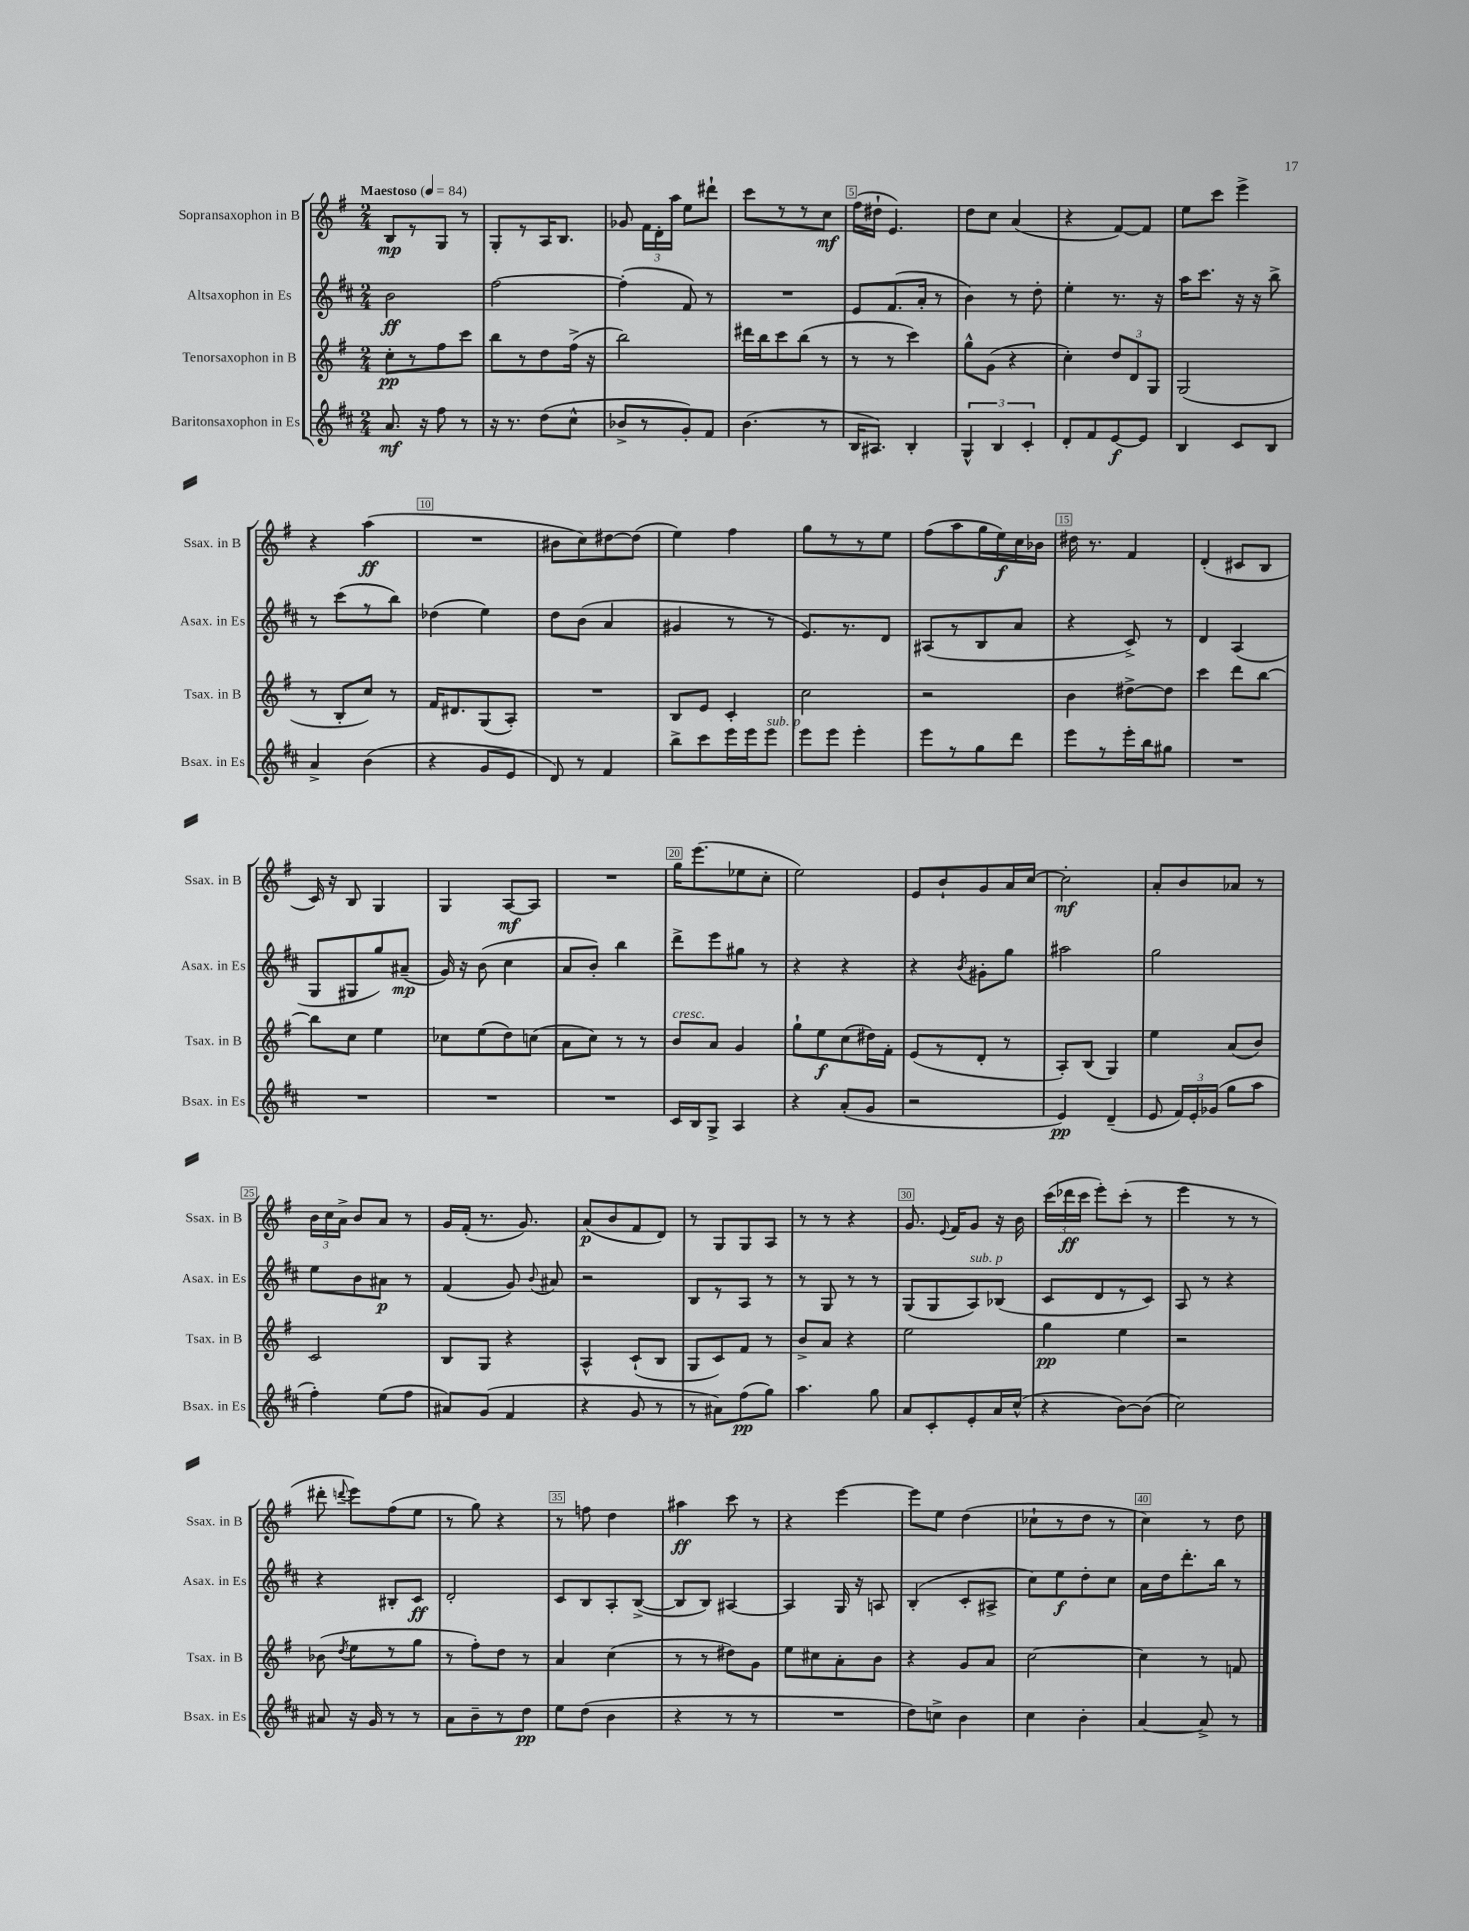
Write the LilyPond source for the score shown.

<<
\new StaffGroup <<
\new Staff = "s0" \with { instrumentName = "Sopransaxophon in B" shortInstrumentName = "Ssax. in B" } {
    \clef treble \key g \major \numericTimeSignature \time 2/4 \tempo "Maestoso" 4 = 84
    \autoBeamOff b8[\mp r8 g8] r8 |
    g8[-. r8 a16 b8.] |
    ges'8 \tuplet 3/2 { fis'16[ d'16-. a''16] } e''8[ dis'''8]-! |
    c'''8[ r8 r8 c''8]\mf |
    fis''16[( dis''16]-! e'4.) |
    d''8[ c''8] a'4( |
    r4 fis'8[~) fis'8] |
    e''8[ c'''8] e'''4-> |
    r4 a''4\ff( |
    R2 |
    bis'8[ c''8) dis''8~ dis''8]( |
    e''4) fis''4 |
    g''8[ r8 r8 e''8] |
    fis''8[( a''8 g''16 e''16\f) c''16 bes'16] |
    dis''16 r8. fis'4 |
    d'4-.( cis'8[ b8] |
    c'16) r16 b8 g4 |
    g4 a8[~\mf a8] |
    R2 |
    g''16[ e'''8.( ees''8 c''8]-. |
    e''2) |
    e'8[ b'8-! g'8 a'16 c''16]~ |
    c''2-.\mf |
    a'8[-. b'8 aes'8] r8 |
    \tuplet 3/2 { b'16[ c''16 a'16]-> } b'8[ a'8] r8 |
    g'16[ fis'16]-.( r8. g'8.) |
    a'8[\p( b'8 fis'8 d'8]) |
    r8 g8[ g8 a8] |
    r8 r8 r4 |
    g'8. \appoggiatura { e'8 } fis'16[ g'8] r16 b'16 |
    \tuplet 3/2 { c'''16[( des'''16\ff c'''16] } e'''8[-.) c'''8]-.( r8 |
    e'''4 r8 r8 |
    dis'''8-. \appoggiatura { d'''8 } e'''8[) fis''8( e''8] |
    r8 g''8) r4 |
    r8 f''8 d''4 |
    ais''4\ff c'''8 r8 |
    r4 e'''4~ |
    e'''8[ e''8] d''4( |
    ces''8[-! r8 d''8] r8 |
    c''4) r8 d''8 \bar "|." |
}
\new Staff = "s1" \with { instrumentName = "Altsaxophon in Es" shortInstrumentName = "Asax. in Es" } {
    \clef treble \key d \major \numericTimeSignature \time 2/4
    \autoBeamOff b'2\ff |
    fis''2~ |
    fis''4-.( fis'8) r8 |
    R2 |
    e'8[ fis'8.( a'16]-. r8 |
    b'4) r8 d''8-. |
    e''4-. r8. r16 |
    a''16[ cis'''8.] r16 r16 b''8-> |
    r8 cis'''8[( r8 b''8]) |
    des''4( e''4) |
    d''8[ b'8]( a'4 |
    gis'4 r8 r8 |
    e'8.[) r8. d'8] |
    ais8[( r8 b8 a'8] |
    r4 cis'8->) r8 |
    d'4 a4( |
    g8[ gis8 g''8) ais'8]--\mp( |
    g'16) r16 b'8( cis''4 |
    a'8[ b'8]-.) b''4 |
    d'''8[-> e'''8 gis''8] r8 |
    r4 r4 |
    r4 \acciaccatura { b'8 } gis'8[-. g''8] |
    ais''2 |
    g''2 |
    e''8[ b'8 ais'8]\p r8 |
    fis'4( g'8) \appoggiatura { b'8 } ais'8 |
    r2 |
    b8[ r8 a8] r8 |
    r8 g8 r8 r8 |
    g8[( g8 a8^\markup { \italic "sub. p" }) bes8]( |
    cis'8[ d'8 r8 cis'8]) |
    a8 r8 r4 |
    r4 bis8[-. cis'8]\ff |
    d'2-. |
    cis'8[ b8 a8-. b8]~->( |
    b8[ b8]) ais4~ |
    ais4 g16 r16 a8 |
    b4-.( cis'8[-. ais8]-> |
    cis''8[) e''8\f d''8-. cis''8] |
    a'16[ d''16 d'''8.-. b''16] r8 \bar "|." |
}
\new Staff = "s2" \with { instrumentName = "Tenorsaxophon in B" shortInstrumentName = "Tsax. in B" } {
    \clef treble \key g \major \numericTimeSignature \time 2/4
    \autoBeamOff c''8[-.\pp r8 fis''8 c'''8] |
    b''8[ r8 d''8 fis''16]->( r16 |
    b''2) |
    dis'''16[ b''16 c'''8 b''8]( r8 |
    r8 r8 c'''4) |
    g''8[-^ g'8]( r4 |
    c''4-.) \tuplet 3/2 { d''8[ d'8 g8] } |
    g2( |
    r8 b8[-. c''8]) r8 |
    fis'16[ dis'8. g8( a8]-.) |
    R2 |
    b8[ e'8] c'4-. |
    c''2 |
    r2 |
    b'4 dis''8[~-> dis''8] |
    c'''4 d'''8[ b''8]~ |
    b''8[ c''8] e''4 |
    ces''8[ e''8( d''8) c''8]( |
    a'8[ c''8]) r8 r8 |
    b'8[^\markup { \italic "cresc." } a'8] g'4 |
    g''8[-! e''8\f c''8( dis''16) fis'16]-. |
    e'8[( r8 d'8]-. r8 |
    a8[-.) b8]( g4) |
    e''4 a'8[( b'8]) |
    c'2 |
    b8[ g8] r4 |
    a4-^ c'8[-!( b8] |
    g8[ c'8) fis'8] r8 |
    b'8[-> a'8] r4 |
    e''2 |
    g''4\pp e''4 |
    r2 |
    bes'8( \acciaccatura { d''8 } e''8[ r8 g''8] |
    r8 fis''8[-.) d''8] r8 |
    a'4 c''4( |
    r8 r8 dis''8[) g'8] |
    e''8[ cis''8 a'8-. b'8] |
    r4 g'8[ a'8] |
    c''2~ |
    c''4 r8 f'8 \bar "|." |
}
\new Staff = "s3" \with { instrumentName = "Baritonsaxophon in Es" shortInstrumentName = "Bsax. in Es" } {
    \clef treble \key d \major \numericTimeSignature \time 2/4
    \autoBeamOff a'8.\mf r16 fis''8 r8 |
    r16 r8. d''8[( cis''8]-^ |
    bes'8[-> r8 g'8-.) fis'8] |
    b'4.( r8 |
    b16[ ais8.]) b4-. |
    \tuplet 3/2 { g4-^ b4 cis'4-. } |
    d'8[-. fis'8 e'8~\f e'8] |
    b4 cis'8[ b8] |
    a'4-> b'4( |
    r4 g'8[ e'8] |
    d'8) r8 fis'4 |
    b''8[-> cis'''8 e'''16 e'''16 e'''8]^\markup { \italic "sub. p" } |
    e'''8[ e'''8] e'''4-. |
    e'''8[ r8 g''8 d'''8] |
    e'''8[ r8 e'''16-. b''16 gis''8] |
    R2 |
    R2 |
    R2 |
    R2 |
    cis'16[ b16 g8]-> a4 |
    r4 a'8[-.( g'8] |
    r2 |
    e'4\pp) d'4--( |
    e'8 \tuplet 3/2 { fis'16[) e'16-. ges'16]( } g''8[ a''8] |
    fis''4-.) e''8[( fis''8] |
    ais'8[) g'8]( fis'4 |
    r4 g'8 r8 |
    r8 ais'8[) fis''8\pp( g''8]) |
    a''4. g''8 |
    a'8[ cis'8-. e'8-. a'16 cis''16]-^( |
    r4 b'8[~) b'8]( |
    cis''2) |
    ais'8 r16 g'16 r8 r8 |
    a'8[ b'8-- r8 d''8]\pp |
    e''8[ d''8]( b'4 |
    r4 r8 r8 |
    R2 |
    d''8[) c''8]-> b'4 |
    cis''4 b'4-. |
    a'4~ a'8-> r8 \bar "|." |
}
>>
>>
\layout { \context { \Score \override BarNumber.break-visibility = ##(#f #t #t) barNumberVisibility = #(every-nth-bar-number-visible 5) \override BarNumber.stencil = #(make-stencil-boxer 0.1 0.3 ly:text-interface::print) } }
